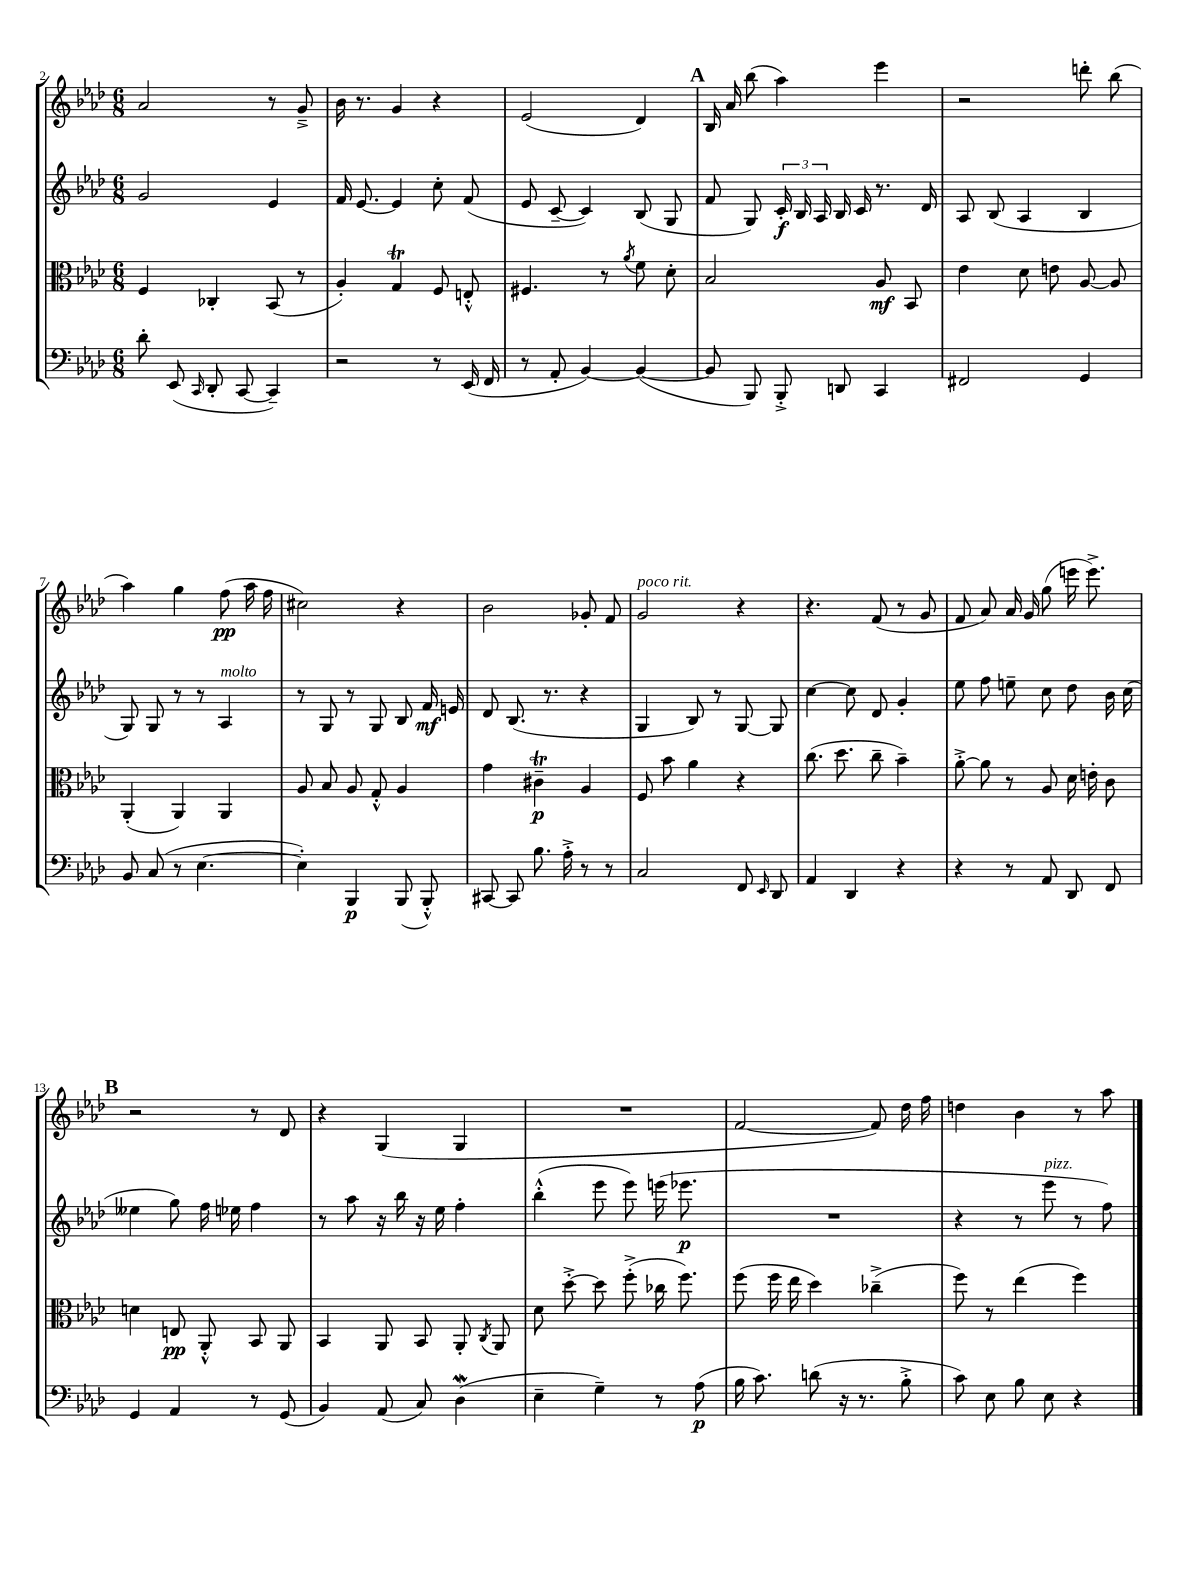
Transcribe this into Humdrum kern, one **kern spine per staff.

**kern	**kern	**kern	**kern
*staff4	*staff3	*staff2	*staff1
*clefF4	*clefC3	*clefG2	*clefG2
*k[b-e-a-d-]	*k[b-e-a-d-]	*k[b-e-a-d-]	*k[b-e-a-d-]
*M6/8	*M6/8	*M6/8	*M6/8
8d-'	4F	2g	2a-
(8EE-	.	.	.
16qqCC	.	.	.
8DD-'	4C-'	.	.
[8CC	.	.	.
4CC~])	(8BB-	4e-	8r
.	8r	.	8g~^
=	=	=	=
2r	4A-')	16f	16b-
.	.	[8.e-	8.r
.	4G	4e-]	4g
8r	8F	8cc'	4r
(16EE-	8E'^^	(8f	.
16FF	.	.	.
=	=	=	=
8r	4.F#	8e-	(2e-
8AA-'	.	[8c~	.
[4BB-)	.	4c])	.
.	8r	.	.
.	8qa-	.	.
(4BB-_	8f	(8B-	4d-)
.	8d-'	8G	.
=	=	=	=
8BB-]	2B-	8f	16B-
.	.	.	16a-
8BBB-)	.	8G)	(8bb-
8BBB-'^	.	24c'	4aa-)
.	.	24B-	.
.	.	24A-	.
8DD	.	16B-	.
.	.	16c	.
4CC	8A-	8.r	4eee-
.	8BB-	.	.
.	.	16d-	.
=	=	=	=
2FF#	4e-	8A-	2r
.	.	(8B-	.
.	8d-	4A-	.
.	8e	.	.
4GG	[8A-	4B-	8ddd'
.	8A-]	.	(8bb-
=	=	=	=
8BB-	(4AA-'	8G)	4aa-)
(8C	.	8G	.
8r	4AA-)	8r	4gg
[4.E-	.	8r	.
.	4AA-	4A-	(8ff
.	.	.	16aa-
.	.	.	16ff
=	=	=	=
4E-'])	8A-	8r	2cc#)
.	8B-	8G	.
4BBB-	8A-	8r	.
.	8G'^^	8G	.
(8BBB-	4A-	8B-	4r
8BBB-'^^)	.	16f	.
.	.	16e	.
=	=	=	=
[8CC#	4g	8d-	2b-
8CC#]	.	(8.B-	.
8.B-	4c#~	.	.
.	.	8.r	.
16A-'^	.	.	.
8r	4A-	4r	8g-'
8r	.	.	8f
=	=	=	=
2C	8F	4G	2g
.	8b-	.	.
.	4a-	8B-)	.
.	.	8r	.
8FF	4r	[8G	4r
16qqEE-	.	.	.
8DD-	.	8G]	.
=	=	=	=
4AA-	(8.cc	[4cc	4.r
.	8.dd-	.	.
4DD-	.	8cc]	.
.	8cc~	8d-	(8f
4r	4b-~)	4g'	8r
.	.	.	8g
=	=	=	=
4r	[8a-'^	8ee-	8f
.	8a-]	8ff	8a-)
8r	8r	8ee~	16a-
.	.	.	16g
8AA-	8A-	8cc	(8gg
8DD-	16d-	8dd-	16eee
.	16e'	.	8.eee^)
8FF	8c	16b-	.
.	.	(16cc	.
=	=	=	=
4GG	4d	4ee--	2r
4AA-	8E	8gg)	.
.	8AA-'^^	16ff	.
.	.	16ee-	.
8r	8BB-	4ff	8r
(8GG	8AA-	.	8d-
=	=	=	=
4BB-)	4BB-	8r	4r
.	.	8aa-	.
(8AA-	8AA-	16r	(4G
.	.	16bb-	.
8C)	8BB-	16r	.
.	.	16ee-	.
(4D-	8AA-'	4ff'	4G
.	8qC	.	.
.	8AA-	.	.
=	=	=	=
4E-~	8d-	(4bb-'^^	2.r
.	[8dd-'^	.	.
4G~)	8dd-]	8eee-	.
.	(8ff'^	8eee-)	.
8r	16cc-	(16eee	.
.	8.ff)	8.eee-	.
(8A-	.	.	.
=	=	=	=
16B-	(8ff	2.r	[2f
8.c)	.	.	.
.	16ff	.	.
.	16ee-	.	.
(8d	4dd-)	.	.
16r	.	.	.
8.r	.	.	.
.	(4cc-~^	.	8f])
8B-'^	.	.	16dd-
.	.	.	16ff
=	=	=	=
8c)	8ff)	4r	4dd
8E-	8r	.	.
8B-	(4ee-	8r	4b-
8E-	.	8eee-	.
4r	4ff)	8r	8r
.	.	8ff)	8aa-
==	==	==	==
*-	*-	*-	*-
